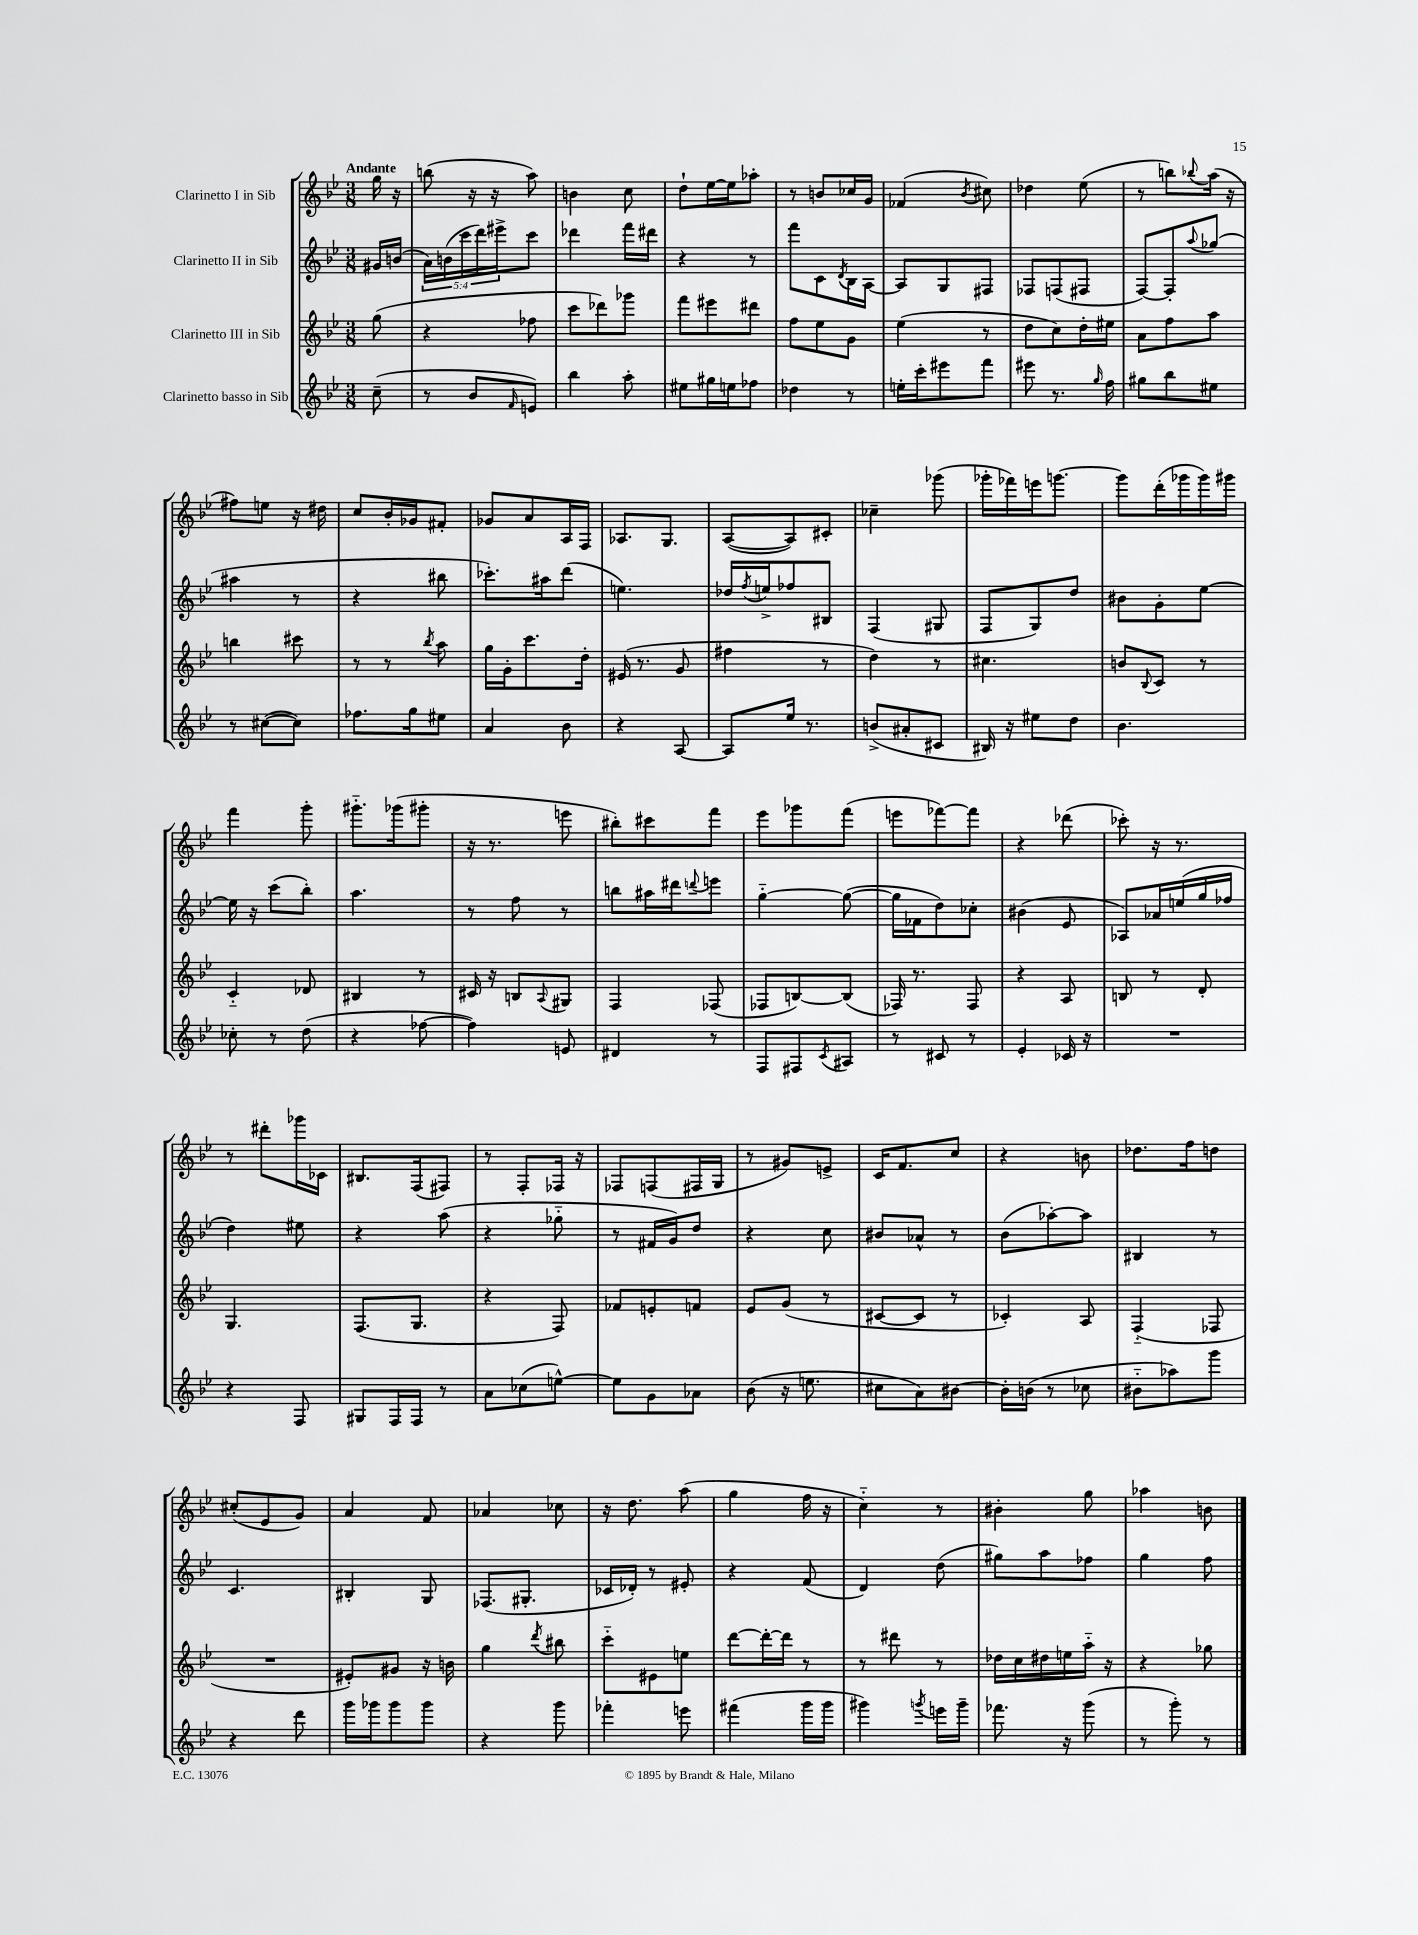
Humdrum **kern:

**kern	**kern	**kern	**kern
*part4	*part3	*part2	*part1
*staff4	*staff3	*staff2	*staff1
*I"Clarinetto basso in Sib	*I"Clarinetto III in Sib	*I"Clarinetto II in Sib	*I"Clarinetto I in Sib
*clefG2	*clefG2	*clefG2	*clefG2
*k[b-e-]	*k[b-e-]	*k[b-e-]	*k[b-e-]
*M3/8	*M3/8	*M3/8	*M3/8
=	=	=	=
!	!	!	!LO:TX:a:B:t=Andante
(8cc~\	(8gg\	16g#X/LL	16gg\
.	.	(16bn/JJ	16r
=1	=1	=1	=1
8r	4r	20a\LL)	(8bbn\
.	.	(20bn\	.
.	.	20ccc\	.
8b-/L	.	.	16r
.	.	20ddd\)	.
.	.	.	16r
.	.	20eee#X^\J	.
16qqf/	.	.	.
8en/J)	8ff-X\	8ccc\J	8aa\)
=2	=2	=2	=2
4bb-\	8ccc\L	4ddd-X\	4bn\
.	8ddd-X\)	.	.
8aa'\	8ggg-X\J	16fff\LL	8cc\
.	.	16ddd#X\JJ	.
=3	=3	=3	=3
8ee#X\L	8fff\L	4r	8dd`\L
16gg#X\L	8eee#X\	.	[16ee-\L
16een\J	.	.	16ee-\J]
8ff-X\J	8ddd#X\J	8r	8aa-X'\J
=4	=4	=4	=4
4dd-X\	8ff\L	8fff\L	8r
.	8ee-\	8c\	8bn/L
.	.	8qd/	.
8r	8g\J	16B-\L	16cc-X/L
.	.	[16A\JJ	16g/JJ
=5	=5	=5	=5
16een'\LL	(4ee-\	8A/L]	(4f-X/
16ccc'\J	.	.	.
8eee#X\	.	8G/	.
.	.	.	8qb-/
8fff\J	8r	8F#X/J	8cc#X\)
=6	=6	=6	=6
8eee#X\	8dd\L	8F-X/L	4dd-X\
8.r	8cc\)	(8Fn/	.
.	16dd'\L	8F#X/J	(8ee-\
16qqgg/	.	.	.
16ff\	16ee#X\JJ	.	.
=7	=7	=7	=7
8gg#X\L	8a\L	[8F/L)	8r
8bb-\	8ff\	8F'/]	8bbn\L)
.	.	8qqaa/	8qqbb-X/
8ee#X\J	8aa\J	(8gg-X/J	(16aa\Jk
.	.	.	16r
!!LO:LB:g=z
=8	=8	=8	=8
8r	4bbn\	4aa#X\	8ff#X\L)
([8cc#X\L	.	.	8een\J
8cc#\J])	8ccc#X\	8r	16r
.	.	.	16dd#X\
=9	=9	=9	=9
8.ff-X\L	8r	4r	8cc/L
.	8r	.	16b-'/L
16gg\k	.	.	16g-X/J
.	8qbb-/	.	.
8ee#X\J	8aa\	8bb#X\	8f#X'/J
=10	=10	=10	=10
4a/	16gg\LL	8.ccc-X'\L)	8g-X/L
.	16g'\J	.	.
.	8.ccc\	.	8a/
.	.	16aa#X\k	.
8b-\	.	(8ddd\J	16A/L
.	16dd'\Jk	.	16F/JJ
=11	=11	=11	=11
4r	(16e#X/	4.een\)	8.A-X/L
.	8.r	.	.
.	.	.	8.G/J
[8A/	8g/	.	.
=12	=12	=12	=12
8A/L]	4ff#X\	16dd-X/LL	([8A/L
.	.	8qff/	.
.	.	16een^/J	.
16ee-/Jk	.	8ff-X/	8A/])
8.r	.	.	.
.	8r	8B#X/J	8c#X'/J
=13	=13	=13	=13
(8bn^/L	4dd\)	(4F/	4cc-X~\
8a#X'/	.	.	.
8c#X/J	8r	8G#X/	(8ggg-X\
=14	=14	=14	=14
16B#X/)	4.cc#X\	8F/L	16ggg-X'\LL
16r	.	.	16fff-X\)
8ee#X\L	.	8G/)	16eeen\J
.	.	.	[8.gggn\J
8dd\J	.	8dd/J	.
=15	=15	=15	=15
4.b-\	8bn/L	8b#X\L	8ggg\L]
.	8qqB-/	.	.
.	8c/J	8g'\	(16ddd'\L
.	.	.	16ggg-X\
.	8r	[8ee-\J	16ggg-\)
.	.	.	16ggg#X\JJ
!!LO:LB:g=z
=16	=16	=16	=16
8cc-X'\	4c/	16ee-\]	4fff\
.	.	16r	.
8r	.	(8ccc\L	.
(8dd\	8d-X/	8bb-'\J)	8ggg'\
=17	=17	=17	=17
4r	4B#X/	4.aa\	8.ggg#X\L
.	.	.	(16ggg-X\k
[8ff-X\	8r	.	8ggg#X'\J
=18	=18	=18	=18
4ff-\])	16c#X/	8r	16r
.	16r	.	8.r
.	8Bn/L	8ff\	.
.	8qqA/	.	.
8en/	8G#X/J	8r	8eeen\
=19	=19	=19	=19
4d#X/	4F/	8bbn\L	8bb#X'\L)
.	.	16aa#X\L	8ccc#X\
.	.	16ddd#X\J	.
.	.	8qqdddn/	.
8r	(8F-X/	8eeen\J	8fff\J
=20	=20	=20	=20
8F/L	8F-X/L	[4gg\	8eee-\L
8F#X/	[8Bn/)	.	8ggg-X\
8qc/	.	.	.
8A#X/J	(8B/J]	(8gg\_	(8fff\J
=21	=21	=21	=21
8r	16F-X/)	16gg\LL]	8eeen\L
.	8.r	16f-X\J	.
8c#X/	.	8dd\)	[8fff-X\)
8r	8F-/	8cc-X'\J	8fff-\J]
=22	=22	=22	=22
4e-'/	4r	(4b#X\	4r
16c-X/	8A/	8e-/	(8ddd-X\
16r	.	.	.
=23	=23	=23	=23
4.r	8Bn/	8A-X/L)	8ccc-X'\)
.	8r	16a-X/L	16r
.	.	(16een/	8.r
.	8d'/	16gg/	.
.	.	16ff-X/JJ	.
!!LO:LB:g=z
=24	=24	=24	=24
4r	4.G/	4dd\)	8r
.	.	.	8ddd#X'\L
8F/	.	8ee#X\	16ggg-X\L
.	.	.	16c-X\JJ
=25	=25	=25	=25
8G#X/L	(8.F/L	4r	8.B#X/L
16F/L	.	.	.
16F/JJ	8.G/J	.	(16F/k
8r	.	(8aa\	8F#X/J)
=26	=26	=26	=26
8a\L	4r	4r	8r
(8cc-X\	.	.	8F'/L
[8een^^\J)	8F/)	8gg-X\	16F-X/Jk
.	.	.	16r
=27	=27	=27	=27
8ee\L]	8f-X/L	8r	8F-X/L
8g\	8en'/	16f#X/LL	(8Fn/
.	.	16g/J)	.
8a-X\J	8fn/J	8dd/J	16F#X/L
.	.	.	16G/JJ
=28	=28	=28	=28
(8b-\	8e-/L	4r	8r
16r	(8g/J	.	8g#X/L)
8.een\	.	.	.
.	8r	8cc\	8en^/J
=29	=29	=29	=29
8cc#X\L	[8c#X/L	8b#X/L	16c/KL
.	.	.	8.f/
8a\)	8c#/J]	8a-X^^/J	.
[8b#X\J	8r	8r	8cc/J
=30	=30	=30	=30
16b#'\LL]	4c-X'/)	(8b-\L	4r
(16bn\JJ	.	.	.
8r	.	[8aa-X'\)	.
8cc-X\	8A/	8aa-\J]	8bn\
=31	=31	=31	=31
8b#X\L	(4F/	4B#X/	8.dd-X\L
8aa-X\)	.	.	.
.	.	.	16ff\k
8ggg\J	8F-X/	8r	8ddn\J
!!LO:LB:g=z
=32	=32	=32	=32
4r	4.r	4.c/	(8cc#X'/L
.	.	.	8e-/
8ddd\	.	.	8g/J)
=33	=33	=33	=33
16ggg\LL	8e#X'/L)	4B#X'/	4a/
16ggg-X\J	.	.	.
8ggg-\	8g#X/J	.	.
8ggg-\J	16r	8G/	8f/
.	16bn\	.	.
=34	=34	=34	=34
4r	4gg\	(8.F-X/L	4a-X/
.	.	8.G#X'/J	.
.	8qddd/	.	.
8ggg\	8bb#X\	.	8cc-X\
=35	=35	=35	=35
4fff-X'\	8ccc\L	16c-X/LL	16r
.	.	16d-X'/JJ)	8.dd\
.	8e#X\	8r	.
8eeen\	8een\J	8e#X'/	(8aa\
=36	=36	=36	=36
(4fff#X\	[8ddd\L	4r	4gg\
.	16ddd'\L_	.	.
.	16ddd\JJ]	.	.
16ggg\LL	8r	(8f/	16ff\
16ggg\JJ	.	.	16r
=37	=37	=37	=37
4ggg#X\)	8r	4d/)	4cc\)
.	8ddd#X\	.	.
8qgggn/	.	.	.
16eeen\LL	8r	(8dd\	8r
16ggg~\JJ	.	.	.
=38	=38	=38	=38
8.fff-X\	16dd-X\LL	8gg#X\L)	4b#X'\
.	16cc\	.	.
.	16dd#X\	8aa\	.
16r	16een\	.	.
(8ggg\	16aa\JJ	8ff-X\J	8gg\
.	16r	.	.
=39	=39	=39	=39
8r	4r	4gg\	4aa-X\
8ggg'\)	.	.	.
8r	8gg-X\	8ff\	8bn\
==	==	==	==
*-	*-	*-	*-
